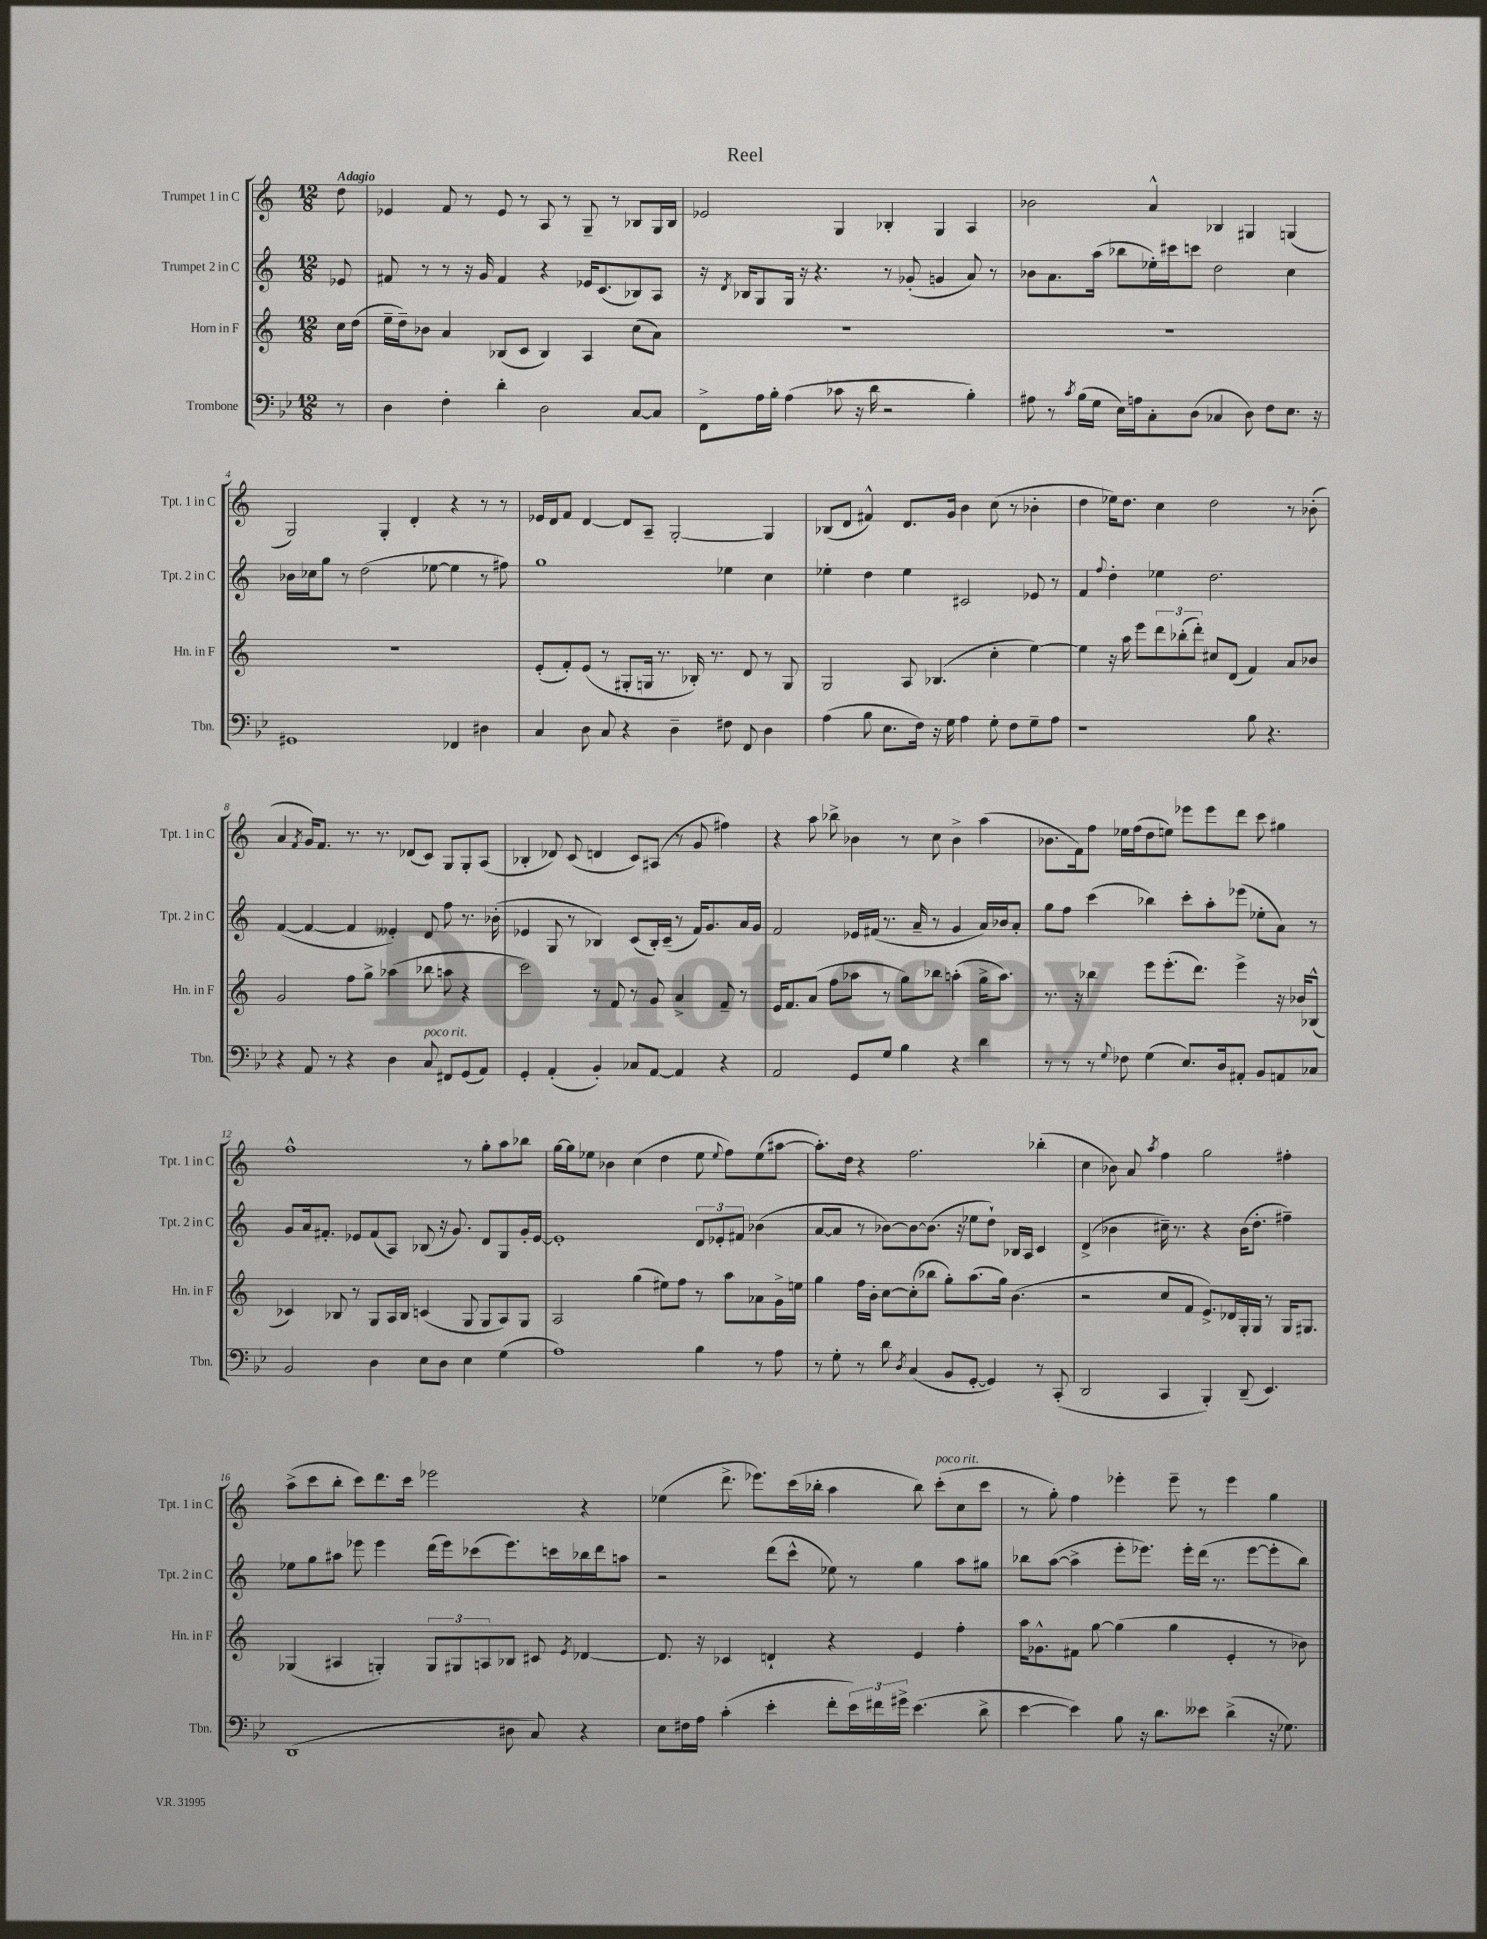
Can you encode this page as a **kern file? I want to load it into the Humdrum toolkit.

**kern	**kern	**kern	**kern
*staff4	*staff3	*staff2	*staff1
*clefF4	*clefG2	*clefG2	*clefG2
*k[b-e-]	*k[]	*k[]	*k[]
*M12/8	*M12/8	*M12/8	*M12/8
8r	16cc\LL	8e-/	8dd\
.	(16dd\JJ	.	.
=	=	=	=
4D\	16ee~\LL	8f#/	4e-/
.	16dd~\J)	.	.
.	8b-\J	8r	.
4F'\	4a/	8r	8f/
.	.	16r	8r
.	.	16g/	.
4d'\	(8B-/L	4f#/	8e-/
.	8c/J	.	8r
2D\	4B-/)	4r	8A/
.	.	.	8r
.	4A/	16e-/LK	8G~/
.	.	(8.c/	.
.	.	.	8r
[8C/L	(8cc\L	8B-/)	8B-/L
8C/]J	8a\J)	8A/J	16G/L
.	.	.	16B-/JJ
=	=	=	=
8FF^\L	1.r	16r	2e-/
.	.	8qd/	.
.	.	16B-/LK	.
16A\L	.	8G/	.
16B-'\JJ	.	.	.
(4A\	.	16G/Jk	.
.	.	16r	.
.	.	4.r	.
8c-\	.	.	4G/
16r	.	.	.
16d\	.	.	.
2r	.	8r	4B-'/
.	.	(8g-'/	.
.	.	4g/	4G/
4B-'\)	.	8a/)	4A/
.	.	8r	.
=	=	=	=
8A#\	1.r	8b-\L	2b-\
8r	.	8.a\	.
8qc/	.	.	.
(16B-\LL	.	.	.
16G\JJ	.	(16aa\Jk	.
16E-\LL)	.	8bb-\L	.
16A\J	.	.	.
8C'\	.	16ee-'\L)	4a^^/
.	.	16ccc#\J	.
(8D\J	.	8ccc\J	.
4C-/	.	2dd\	4B-/
8D\)	.	.	4G#/
8F\L	.	.	.
8.E-\J	.	4cc\	(4G/
16r	.	.	.
=	=	=	=
1GG#	1.r	16b-\LL	2G/)
.	.	16cc-\J	.
.	.	8gg\J	.
.	.	8r	.
.	.	(2dd\	.
.	.	.	4G'/
.	.	.	4d'/
.	.	[8ee-\	.
4FF-/	.	4ee-\]	4r
4D#\	.	8r	8r
.	.	8ff#\)	8r
=	=	=	=
4C/	(8e'/L	1gg	16e-/LL
.	.	.	16d/J
.	8f'/)	.	8f/J
8D\	(8e/J	.	[4d/
8C/	8r	.	.
4r	8G#'/L	.	8d/]L
.	16G/Jk	.	8A~/J
.	8.r	.	.
4D~\	.	.	[2G'/
.	16B-'/)	.	.
.	8.r	.	.
8F#\	.	4ee-\	.
8FF/	8d/	.	.
4D\	8r	4cc\	4G/]
.	8G/	.	.
=	=	=	=
(4A\	2G/	4ee-'\	(8B-/L
.	.	.	8d/J
8B-\	.	4dd\	4f#^^/)
8.E-\L	.	.	.
.	8A/	4ee-\	8.d/L
16F\Jk)	.	.	.
16r	(4.B-/	.	.
16G\	.	.	16g/Jk
4A\	.	2c#/	4b\
8G'\	4cc'\	.	(8cc\
8F\L	.	.	8r
8G~\	[4ee\)	8e-/	4b-'\
8A\J	.	8r	.
=	=	=	=
1r	4ee\]	4f/	4dd\
.	.	8qqff/	.
.	16r	4dd'\	16ee-\LK)
.	16aa\	.	8.dd\J
.	8eee\L	.	.
.	12ddd\	4ee-\	4cc\
.	(12bb-'\	.	.
.	12ddd'\J)	.	.
.	8cc#/L	2.dd\	2dd\
.	(8d/J	.	.
8B-\	4f/)	.	.
4.r	.	.	.
.	8a/L	.	8r
.	8b-/J	.	(8b-'\
=	=	=	=
4r	2g/	([4f/	4a/
.	.	.	8qf/
8AA/	.	4f/_	16g/LK)
.	.	.	8.f/J
8r	.	.	.
4r	8ff\L	4f/]	8.r
.	8gg^\J	.	.
.	.	.	8.r
4D\	(4aa-\	4e--'/)	.
.	.	.	(8d-/L
8C/	8bb-\	8d/	8c/J)
8FF#/L	8aa\	8ff\	8G/L
(8GG/	4r	8.r	8G'/
8AA/J)	.	.	(8A/J
.	.	(16b-'\	.
=	=	=	=
4GG'/	2ccc\)	4e-/	4B-'/
(4AA'/	.	8G/	8d-/)
.	.	8r	(8c/
4BB-'/)	8r	4B-/)	4d/
.	8f/	.	.
8C-/L	8r	(8c/L	8c/L)
[8AA/J	8g/	16B-'/L)	(8A#/J
.	.	(16c~/JJ	.
4AA/]	4a^/	8r	8r
.	.	16f/LK)	8g/
.	.	8.g/	.
4r	8f~/	.	4ff#\)
.	8r	16a/L	.
.	.	16g/JJ	.
=	=	=	=
2AA/	16e/LK	2f/	4r
.	8.f/	.	.
.	(8a/J	.	8aa\
.	8ff\L	.	8bb-^\
8GG/L	8aa-\J	16e-/LL	4b-\
.	.	(16f#/JJ	.
8G/J	8r	8.r	.
4B-\	8gg\L)	.	8r
.	.	16a~/	.
.	8bb-\J	8r	8cc\
4r	(4aa'\	4g/	4b-^\
4d\	16gg^\LK	16a/LL)	(4aa\
.	8.aa\J)	16b-/J	.
.	.	8a'/J	.
=	=	=	=
8r	8.r	8gg\L	8.b-\L
8r	.	8ff\J	.
.	16r	.	16f\k)
8r	4bb-\	(4ccc\	8ff\J
8qqG/	.	.	.
8F-\	.	.	16ee-\LL
.	.	.	(16ff\J
(4G\	8eee\L	4bb-\)	8dd\
.	(8.eee'\	.	8ee\J)
8.E-/L)	.	8ccc'\L	8eee-\L
.	8.ddd\J)	.	.
.	.	8aa'\	8eee-\
16D/k	.	.	.
8AA#'/J	4eee^\	(8eee-\J	8ddd\J
8BB-/L	.	8ee-'\L	8ccc\
8AA/	16r	8a\J)	4gg#\
.	16b-/LK	.	.
8C-/J	(8B-^^/J	8r	.
=	=	=	=
2BB-/	4c-/)	8g/L	1ff^^
.	.	16a/k	.
.	.	8.f#'/J	.
.	8B-/	.	.
.	8r	8e-/L	.
4D\	8G/L	(8f#/	.
.	16A/L	8A/J)	.
.	16B-/JJ	.	.
8E-\L	(4c/	(8B-/	.
8D\J	.	16r	.
.	.	8.g/)	.
4E-\	8G/	.	8r
.	8G/L	8d/L	8gg'\L
(4G\	8A/)	8G/	8aa\
.	8G/J	16g'/L	8bb-\J
.	.	[16e-/JJ	.
=	=	=	=
1A)	2A/	1e-']	[16gg\LL
.	.	.	16gg\]J
.	.	.	8ee-\J
.	.	.	4b-\
.	(4gg\	.	(4cc\
.	8ee#\L)	.	4dd\
.	8ff\J	.	.
4B-\	8r	12d/L	8ee-\
.	.	12e-'/	.
.	.	.	8qqee-/
.	8aa\L	.	8ff\L)
.	.	12f#/J	.
8r	8a-\	(4b-\	(8ee-\
8A\	16g^\L	.	[8aa#\J
.	16ee\JJ	.	.
=	=	=	=
8r	4gg\	[8a/L	8.aa#'\]L)
8G'\	.	8a/]J	.
.	.	.	16dd\Jk
8r	16ff\LL	8r	4r
.	16b'\JJ	.	.
8d\	[8cc\L	[8b-\L)	.
8qD/	.	.	.
(4C/	(8cc'\]	8b-\_	2.ff\
.	8bb-\J	(8.b-\]J	.
8BB-/L	8gg'\L)	.	.
.	.	16r	.
[8GG'/J	(8.aa\	8ee-\L	.
4GG/])	.	8dd`\J)	.
.	16gg\Jk)	.	.
.	(4.b\	16B-/LL	.
.	.	16A/JJ	.
8r	.	4c/	(4bb-'\
(8CC'/	.	.	.
=	=	=	=
2DD/	2r	(4d^/	4cc\
.	.	4b-\	8b-\)
.	.	.	8a/
.	.	.	8qaa/
4CC/	8cc/L	16cc#~\)	4ff\
.	.	8.r	.
.	8f/J	.	.
4BBB-'/)	8.e^/L)	4r	2gg\
.	16d-/L	.	.
(8DD~/	16G'/	(16b-\LK	.
.	16G/JJ	8.dd'\J	.
4.EE-/)	8r	.	.
.	16G/LK	4ff#~\)	4ff#'\
.	8.G#/J	.	.
=	=	=	=
(1DD	(4G-/	8ee-\L	(8aa^\L
.	.	8gg\	8ccc\
.	4A#/	8aa#\J	8bb'\J
.	.	8eee-\	8ccc\L)
.	4G'/)	4eee-\	8.ddd\
.	.	.	16ccc\Jk
.	12G/L	(16ddd\LL	2eee-\
.	.	16eee-\J)	.
.	12G#/	.	.
.	.	(8ccc-\	.
.	12A/	.	.
8D#\	8B-/J	8.eee-\)	.
8C/)	8c#/	.	.
.	.	16ccc\L	.
.	8qe/	.	.
4r	[4d-/	16bb-\	4r
.	.	16ddd\J	.
.	.	8aa\J	.
=	=	=	=
8E-\L	8.d-/]	2r	(4ee-\
16F#\L	.	.	.
16A\JJ	16r	.	.
(4c'\	4c-/	.	8.ddd^\
.	.	.	8.eee-\L)
4e-'\	4d`/	(8ddd\L	.
.	.	8ccc^^\J	(16ccc\L
.	.	.	16bb-'\JJ
8f'\L	4r	8ee-\)	4aa\
24e-\L)	.	8r	.
24f#\	.	.	.
24g#^\JJ	.	.	.
(4.e-\	4e/	4gg\	8bb-\)
.	.	.	(8ccc'\L
.	4ff'\	8aa\L	8cc\
8d^\	.	8gg#\J	8ccc\J
=	=	=	=
[4e-\	16aa\LK	8bb-\L	8r
.	8.g-^^\	.	.
.	.	([8aa\J	8gg'\)
4e-\])	8f#\J	4aa^\]	4ff\
.	[8gg\	.	.
8B-\	(4gg\]	8eee'\L	4eee-'\
16r	.	8.eee-\J)	.
8.d\L	.	.	.
.	4gg\	.	8eee-~\
.	.	16eee-'\LL	.
8e--\J	.	(16ddd\JJ	8r
.	.	8.r	.
(4d^\	4e'/	.	4eee-\
.	.	[8eee-\L	.
16r	8r	8eee-'\]	4gg\
8.G-\)	.	.	.
.	8b-\)	8bb-\J)	.
==	==	==	==
*-	*-	*-	*-
